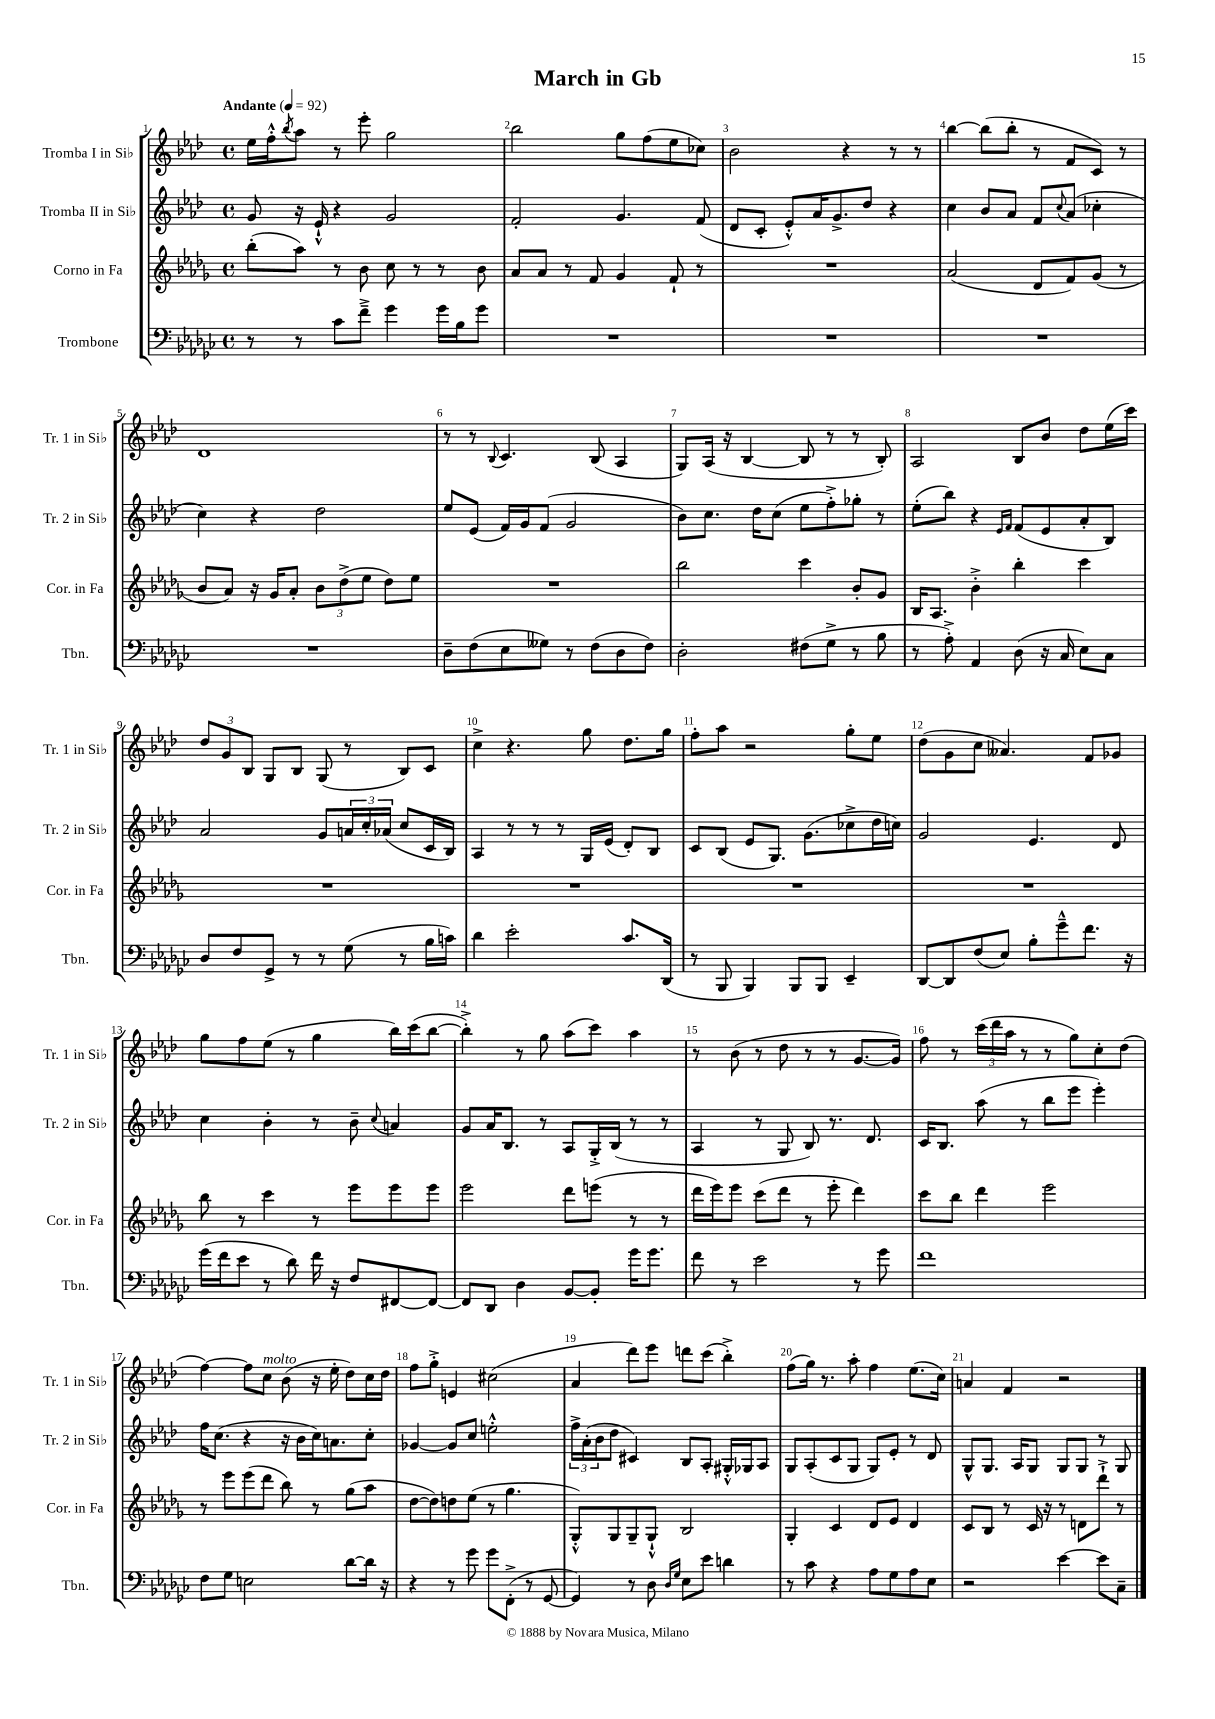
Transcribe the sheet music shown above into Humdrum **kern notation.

**kern	**kern	**kern	**kern
*staff4	*staff3	*staff2	*staff1
*clefF4	*clefG2	*clefG2	*clefG2
*k[b-e-a-d-g-c-]	*k[b-e-a-d-g-]	*k[b-e-a-d-]	*k[b-e-a-d-]
*M4/4	*M4/4	*M4/4	*M4/4
*met(c)	*met(c)	*met(c)	*met(c)
*MM92	*MM92	*MM92	*MM92
8r	(8bb-'\L	8g/	16ee-\LL
.	.	.	16ff'^^\J
.	.	.	8qbb-/
8r	8aa-\J)	16r	8aa-\J
.	.	16e-`^^/	.
8c-\L	8r	4r	8r
8f~^\J	8b-\	.	8eee-'\
4g-\	8cc\	2g/	2gg\
.	8r	.	.
16g-\LL	8r	.	.
16B-\J	.	.	.
8g-\J	8b-\	.	.
=	=	=	=
1r	8a-/L	2f'/	2bb-\
.	8a-/J	.	.
.	8r	.	.
.	8f/	.	.
.	4g-/	4.g/	8gg\L
.	.	.	(8ff\
.	8f`/	.	8ee-\
.	8r	(8f/	8cc-\J)
=	=	=	=
1r	1r	8d-/L	2b-\
.	.	8c'/J	.
.	.	8e-'^^/L)	.
.	.	16a-/K	.
.	.	8.g^/	.
.	.	.	4r
.	.	8dd-/J	.
.	.	4r	8r
.	.	.	8r
=	=	=	=
1r	(2a-/	4cc\	[4bb-\
.	.	8b-/L	(8bb-\]L
.	.	8a-/J	8bb-'\J
.	8d-/L	8f/L	8r
.	.	8qqcc/	.
.	8f/)	(8a-/J	8f/L
.	(8g-/J	4cc-'\	8c/J)
.	8r	.	8r
=	=	=	=
1r	8b-/L	4cc\)	1d-
.	8a-/J)	.	.
.	16r	4r	.
.	16g-/LK	.	.
.	8a-'/J	.	.
.	12b-\L	2dd-\	.
.	(12dd-^\	.	.
.	12ee-\J	.	.
.	8dd-\L)	.	.
.	8ee-\J	.	.
=	=	=	=
8D-~\L	1r	8ee-/L	8r
(8F\	.	(8e-/J	8r
.	.	.	8qqB-/
8E-\	.	16f/LL)	4.c/
.	.	16g/J	.
8G--\J)	.	(8f/J	.
8r	.	2g/	.
(8F\L	.	.	(8B-/
8D-\	.	.	4A-/
8F\J)	.	.	.
=	=	=	=
2D-'\	2bb-\	8b-\L)	8G/L)
.	.	8.cc\J	(16A-/Jk
.	.	.	16r
.	.	.	[4B-/
.	.	16dd-\LK	.
.	.	(8cc\J	.
(8F#\L	4ccc\	8ee-\L	8B-/]
8G-^\J	.	8ff'^\)	8r
8r	8b-'/L	8gg-'\J	8r
8B-\	8g-/J	8r	8B-'/)
=	=	=	=
8r	16B-/LK	(8ee-'\L	2A-/
.	8.A-/J	.	.
8A-'^\)	.	8bb-\J)	.
4AA-/	4b-'^\	4r	.
.	.	16qqe-/LL	.
.	.	16qqf/JJ	.
(8D-\	4bb-'\	(8f/L	8B-/L
16r	.	8e-/	8b-/J
16C-/	.	.	.
8E-\L)	4ccc\	8a-'/	8dd-\L
8C-\J	.	8B-/J)	(16ee-\L
.	.	.	16ccc\JJ)
=	=	=	=
8D-/L	1r	2a-/	12dd-/L
.	.	.	12g/
8F/	.	.	.
.	.	.	12B-/J
8GG-^/J	.	.	8G/L
8r	.	.	8B-/J
8r	.	8g/L	(8G/
(8G-\	.	24a/L	8r
.	.	24cc'/	.
.	.	(24a-/JJ	.
8r	.	8cc/L	8B-/L)
16B-\LL	.	16c/L	8c/J
16c\JJ)	.	16B-/JJ)	.
=	=	=	=
4d-\	1r	4A-/	4cc^\
2e-'\	.	8r	4.r
.	.	8r	.
.	.	8r	.
.	.	16G/LL	8gg\
.	.	(16e-/JJ	.
8.c-/L	.	8d-'/L)	8.dd-\L
.	.	8B-/J	.
(16DD-/Jk	.	.	16gg\Jk
=	=	=	=
8r	1r	8c/L	8ff'\L
8BBB-/	.	(8B-/J	8aa-\J
4BBB-/)	.	8e-/L	2r
.	.	8.G/J)	.
8BBB-/L	.	.	.
.	.	(8.g\L	.
8BBB-/J	.	.	.
4EE-~/	.	8cc-^\	8gg'\L
.	.	16dd-\L	8ee-\J
.	.	16cc\JJ)	.
=	=	=	=
[8DD-/L	1r	2g/	(8dd-\L
8DD-/]	.	.	8g\
(8F/	.	.	8cc\J
8E-/J)	.	.	4.a--/)
8B-'\L	.	4.e-/	.
8g-~^^\	.	.	.
8.f\J	.	.	8f/L
.	.	8d-/	8g-/J
16r	.	.	.
=	=	=	=
(16g-\LL	8bb-\	4cc\	8gg\L
16f\J	.	.	.
8e-\J	8r	.	8ff\
8r	4ccc\	4b-'\	(8ee-\J
8d-\)	.	.	8r
16f\	8r	8r	4gg\
16r	.	.	.
8F/L	8eee-\L	8b-~\	.
.	.	8qqcc/	.
[8FF#/	8eee-\	4a/	16bb-\LL)
.	.	.	(16ccc\J
8FF#/_J	8eee-\J	.	[8bb-\J
=	=	=	=
8FF#/]L	2eee-\	8g/L	4bb-'^\])
8DD-/J	.	16a-/K	.
.	.	8.B-/J	.
4D-\	.	.	8r
.	.	8r	8gg\
[8BB-/L	8ddd-\L	8A-/L	(8aa-\L
8BB-'/]J	(8eee\J	16G'^/L	8ccc\J)
.	.	(16B-/JJ	.
16g-\LK	8r	8r	4aa-\
8.g-\J	.	.	.
.	8r	8r	.
=	=	=	=
8f\	16ddd-\LL	4A-/	8r
.	16eee-\J)	.	.
8r	8eee-\J	.	(8b-\
2e-\	(8ccc\L	8r	8r
.	8ddd-\J	8G/	8dd-\
.	8r	8B-/)	8r
.	8eee-'\	8.r	8r
8r	4ddd-\)	.	[8.g/L
.	.	8.d-/	.
8g-\	.	.	.
.	.	.	16g/]Jk)
=	=	=	=
1f	8ccc\L	16c/LK	8ff\
.	.	8.B-/J	.
.	8bb-\J	.	8r
.	4ddd-\	(8aa-\	(24ccc\LL
.	.	.	24ddd-\
.	.	.	24aa-\JJ
.	.	8r	8r
.	2eee-\	8bb-\L	8r
.	.	8eee-\J	8gg\L)
.	.	4eee-'\)	8cc'\
.	.	.	(8dd-\J
=	=	=	=
8F\L	8r	16ff\LK	[4ff\)
.	.	(8.cc\J	.
8G-\J	8eee-\L	.	.
2E\	(8eee-\	4r	8ff\]L
.	8ddd-\J	.	8cc\J
.	8bb-\)	16r	(8b-\
.	.	16b-\LL	.
.	8r	16cc\J)	16r
.	.	8.a\	16ee-'\
[8d-\L	(8gg-\L	.	8dd-\L)
16d-\]Jk	8aa-\J	8cc'\J	16cc\L
16r	.	.	16dd-\JJ
=	=	=	=
4r	[8dd-\L	[4g-/	8ff\L
.	8dd-\])	.	8gg'^\J
8r	8dd\	8g-/]L	4e/
8g-\	(8ee-\J	8cc/J	.
8g-\L	8r	2ee'^^\	(2cc#\
(8FF'^\J	4.gg-\	.	.
8r	.	.	.
[8GG-/	.	.	.
=	=	=	=
4GG-/])	8G-'^^/L)	24ff^\LL	4a-/
.	.	(24a-'\	.
.	.	24b-\J	.
.	8G-/	8dd-\J	.
8r	8G-~/	4c#/)	8ddd-\L)
8D-\	8G-`^^/J	.	8eee-\J
16qqD-/LL	.	.	.
16qqG-/JJ	.	.	.
8E-\L	2B-/	8B-/L	8ddd\L
8e-\J	.	8A-'/J	(8ccc\J
4d\	.	16G#'^^/LL	4bb-'^\)
.	.	16G-/J	.
.	.	8A-/J	.
=	=	=	=
8r	4G-'/	8G/L	(8ff\L
8c-\	.	(8A-'/	16gg\Jk)
.	.	.	8.r
4r	4c/	8c/	.
.	.	8G/J	8aa-'\
8A-\L	8d-/L	8G/L)	4ff\
8G-\	8e-/J	8e-'/J	.
8A-\	4d-/	8r	(8.ee-\L
8E-\J	.	8d-/	.
.	.	.	16cc\Jk)
=	=	=	=
2r	8c/L	8G^^/L	4a/
.	8B-/J	8.G/J	.
.	8r	.	4f/
.	.	16A-/LK	.
.	16c/	8G/J	.
.	16r	.	.
[4e-\	8r	8G/L	2r
.	8d\L	8G/J	.
8e-\]L	8ddd-`^\J	8r	.
8C-~\J	8r	8G/	.
==	==	==	==
*-	*-	*-	*-
